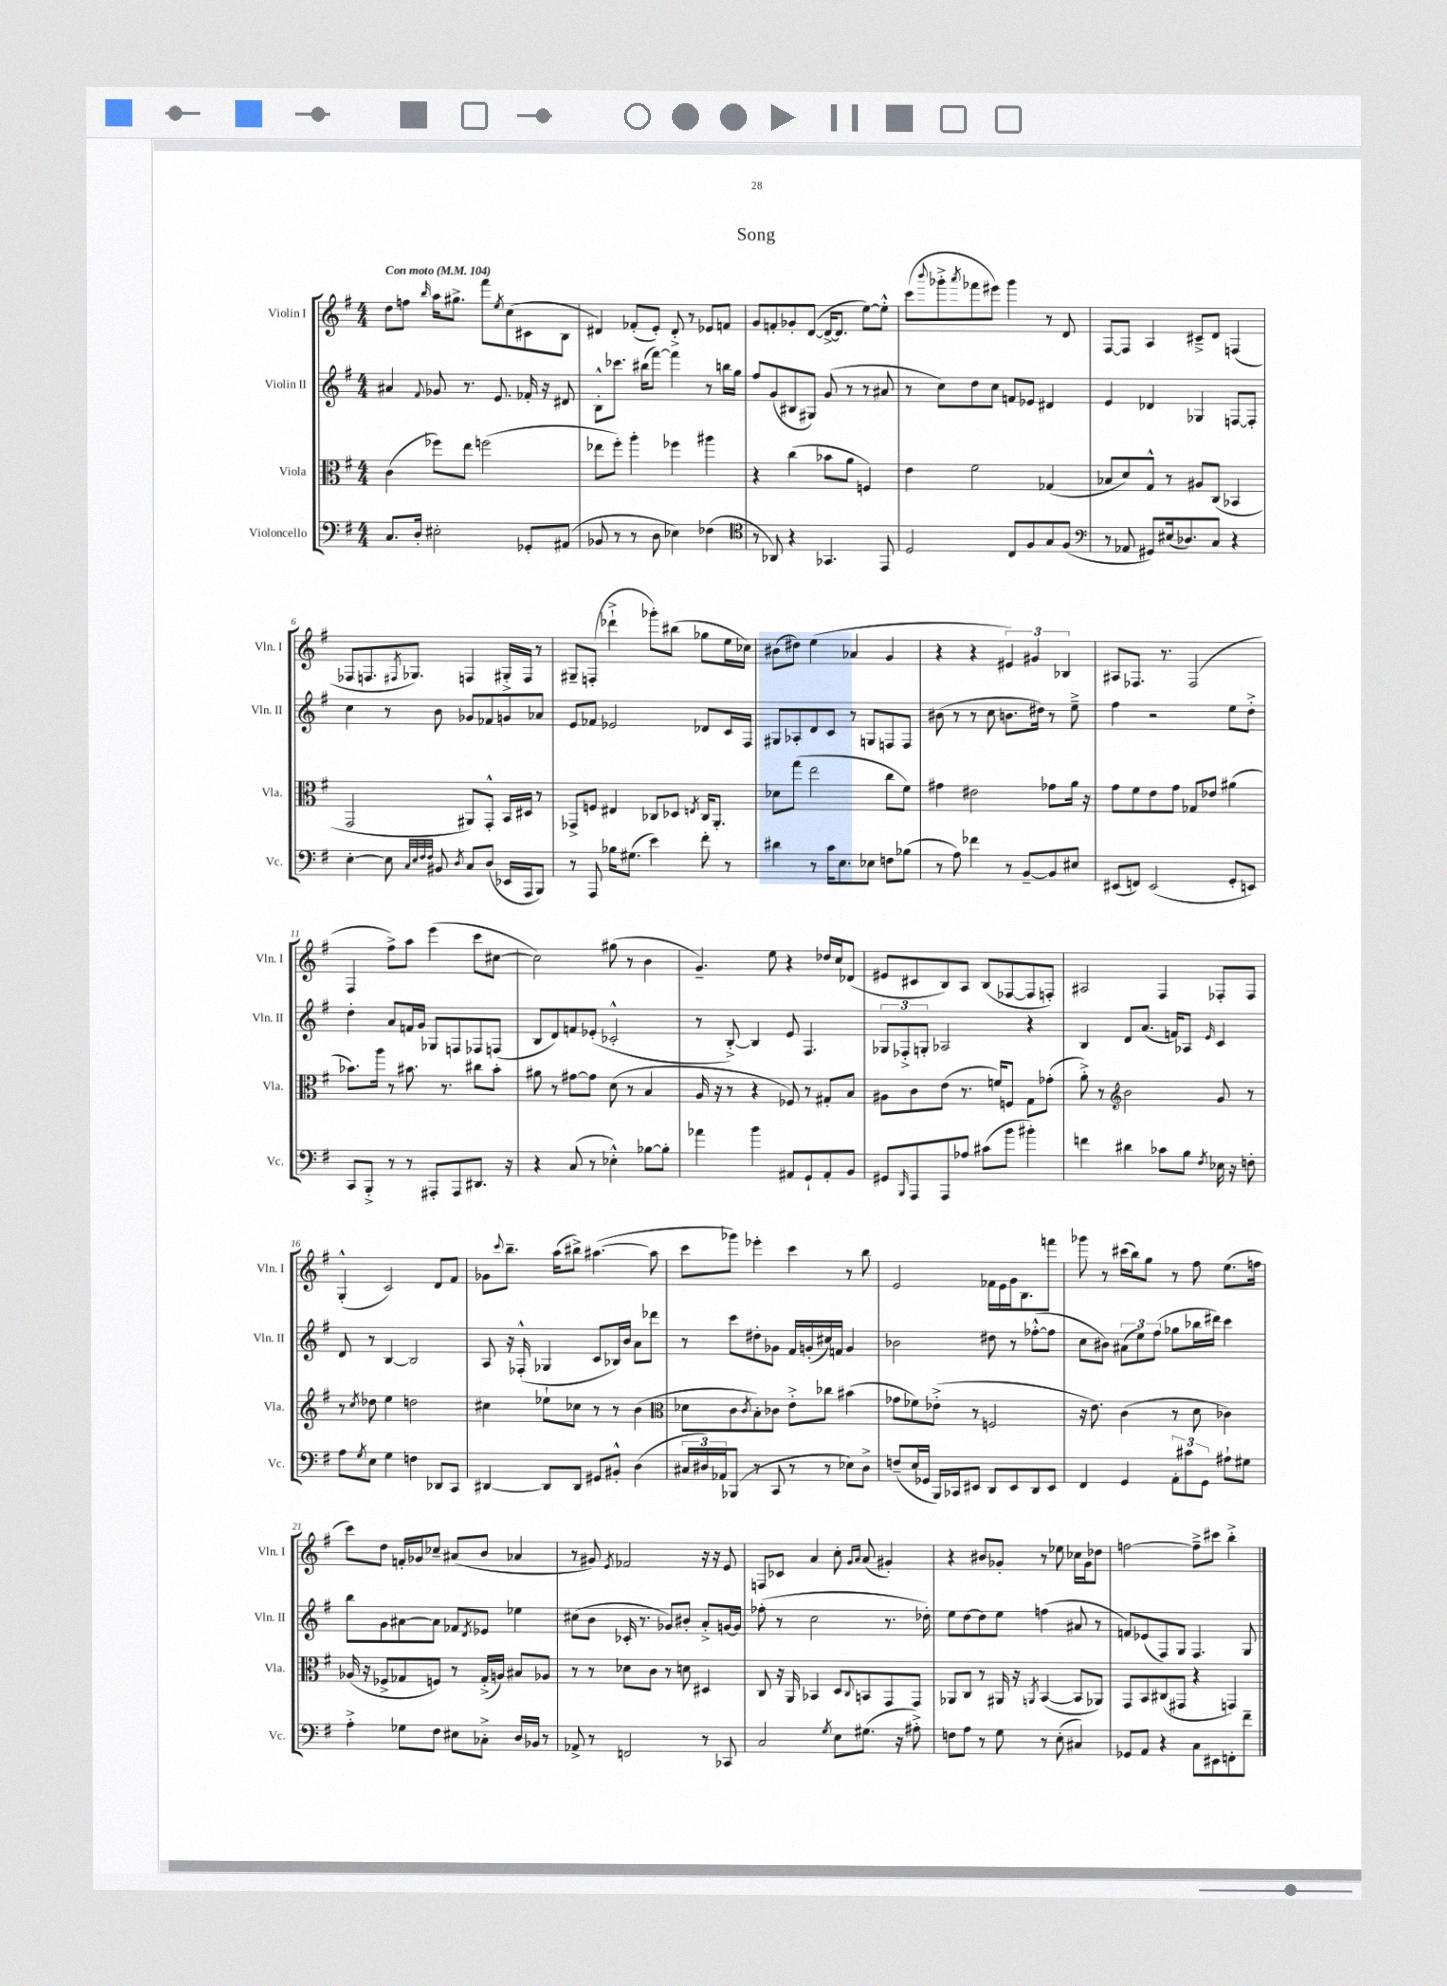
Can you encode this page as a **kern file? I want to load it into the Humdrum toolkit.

**kern	**kern	**kern	**kern
*part4	*part3	*part2	*part1
*staff4	*staff3	*staff2	*staff1
*I"Violoncello	*I"Viola	*I"Violin II	*I"Violin I
*I'Vc.	*I'Vla.	*I'Vln. II	*I'Vln. I
*clefF4	*clefC3	*clefG2	*clefG2
*k[f#]	*k[f#]	*k[f#]	*k[f#]
*M4/4	*M4/4	*M4/4	*M4/4
*MM104	*MM104	*MM104	*MM104
=1	=1	=1	=1
!	!	!	!LO:TX:a:B:t=Con moto
8.C/L	(4c\	4a#X/	8dd\L
.	.	.	8ffn\J
16D'/Jk	.	.	.
.	.	8qqf#/	16qqbb/
2E#X'\	8ff-X\L)	8g-X/	16aa\KL
.	.	.	8.gg#X^\J
.	8ee\J	8.r	.
.	(2ffn\	.	8fff#\L
.	.	8.e/	.
.	.	.	8qee/
.	.	.	(8cc\
8GG-X'/L	.	16f-X'/	8c#X\
.	.	16r	.
(8AA#X/J	.	8d#X/	8B\J
=2	=2	=2	=2
8BB-X/	8ee-X\L	8B'^^\L	4d#X/)
8r	8ff#'\J)	8.ccc-X\J	.
8r	4aa'\	.	(8f-X'/L
.	.	(16bb#X\KL	.
8D\	.	[8fff#\J)	8e'/J)
4E-X\)	4ff-X\	4fff#\]	8d#'^/
.	.	.	8r
(4F-X\	4aa#X\	8r	8e-X/L
.	.	16bbn\LL	8fn/J
.	.	16gg\JJ	.
=3	=3	=3	=3
*clefC4	*	*	*
8r	4r	8ff#/L	8g/L
8AA-X/)	.	(8g/	8fn'/
4r	(4cc\	8B#X/	8g-X'/
.	.	8G#X/J)	([8d/J
4.GG-X/	8b-X\L	(8g/	16d^/KL_
.	.	.	8.d/J]
.	8a\J	8r	.
.	4Fn/)	8r	[8ee\L)
8EE/	.	8a#X/	8ee'^^\J]
=4	=4	=4	=4
2D/	4e\	8r	(8ccc\L
.	.	.	8qqbbb/
.	.	8cc\L)	8ggg-X'^\
.	.	.	8qaaa/
.	2f#\	8dd\	8fff-X\
.	.	8cc\J	8eee#X\J)
8C/L	.	8fn/L	4ggg-\
8F#/	.	8e-X/J	.
8G/	(4G-X/	4d#X/	8r
(8F#/J	.	.	8d/
=5	=5	=5	=5
*clefF4	*	*	*
8r	8B-X/L	4e/	[8F#/L
8AA-X/	8d/)	.	8F#/J]
8GG#X/L)	8G^^/J	4d-X/	4A/
(16E#X/k	8r	.	.
8.D-X/)	.	.	.
.	8A#X/L	4G-X/	8c#X~^/L
8C/J	(8C/J	.	8d/J
4r	4BB-X/	[8Fn/L	(4Fn/
.	.	8F'/J]	.
!!LO:LB:g=z
=6	=6	=6	=6
[4E'\	2GG/	4cc\	8F-X/L
.	.	.	8.Fn/
8E\]	.	8r	.
.	.	.	8qF#X/
.	.	.	8.G-X/J)
32qqC/LLL	.	.	.
32qqE/	.	.	.
32qqF#/	.	.	.
32qqF#/JJJ	.	.	.
8BB#X/	.	8b\	.
8qD/	.	.	.
8C/L	8AA#X/L)	8g-X/L	4Fn/
(8D/J	8GG'^^/J	8f-X/	.
16EE-X/LL	16BB/LL	8gn/	16G#X'^/LL
16AAA/J	16D#X/JJ	.	16F/JJ
8BBB/J)	8r	8a-X/J	8r
=7	=7	=7	=7
8r	8GG-X^/L	8e/L	8G#X~/L
8AAA/	8Fn/J	8f-X/J	(8Fn'/J
16B-X\KL	4E#X/	2e-X/	4ddd-X`^\
(8.G#X\J	.	.	.
4e\)	8C-X/L	.	8ggg-X'\L)
.	8D-X/J	.	(8bb#X\J
.	8qEn/	.	.
8f#'\	16C-/KL	8d-X/L	8gg-X\L
.	8.AA'/J	.	.
8r	.	16c/L	16ee\L
.	.	16F#/JJ	16cc-X\JJ)
=8	=8	=8	=8
4d#X\	8d-X\L	8G#X/L	(8b#X\L
.	(8gg\J	8A-X'/	8dd#X\J)
8r	2ee\	8d/	(4ee\
16c\KL	.	8c/J	.
8.E\	.	.	.
.	.	8r	4a-X/
8E-X\J	.	8Gn/L	.
8Fn\L	8cc\L	8Fn/	4g/
(8B-X\J	8f#\J)	8F/J	.
=9	=9	=9	=9
8r	4g#X\	(8b#X\	4r
8A\)	.	8r	.
4f-X\	2e#X\	8r	4r
.	.	8cc\	.
8r	.	8.bn\L	6e#X/)
[8BB~/L	.	.	.
.	.	.	6g#X/
.	.	16dd#X\Jk)	.
8BB/]	8g-X\L	8r	.
.	.	.	6B-X/
8E#X/J	16a\Jk	8ee~^\	.
.	16r	.	.
=10	=10	=10	=10
(8EE#X/L	8g\L	4ff#\	8A#X/L
8FFn/J)	8f#\	.	8.F-X/J
(2EE#/	8e\	2r	.
.	.	.	8.r
.	8g\J	.	.
.	8G-X/L	.	(2F-/
.	8e-X/J	.	.
8GG'/L	(4a#X\	8ee\L	.
8EEn/J)	.	8dd'^\J	.
!!LO:LB:g=z
=11	=11	=11	=11
8CC/L	8.b-X\L)	4dd'\	4F#/
8BBB'^/J	.	.	.
.	16aa\Jk	.	.
8r	8r	8a/L	8ff#^\L)
8r	8.b#X\	16fn/L	8aa\J
.	.	16g/JJ	.
8AAA#X'/L	.	8G-X/L	(4eee\
.	8.r	.	.
8AAA#/	.	8Fn/	.
8.DD#X/J	8cc#X\L	8F-X/	8ccc\L
.	8b#'\J	(8Fn/J	[8cc#X\J
16r	.	.	.
=12	=12	=12	=12
4r	8a#X\	8B/L	2cc#\])
.	8r	8d/)	.
(8C/	[8g#X\L	8fn/	.
8r	8g#\J]	(8e-X'/J	.
4E-X'^^\)	(8d\	2c-X'^^/	(8gg#X\
.	8r	.	8r
[8B-X\L	4B/	.	4b\
8B-'\J]	.	.	.
=13	=13	=13	=13
4a-X\	16A/	8r	4.g~/)
.	16r	.	.
.	8r	[8B'^/)	.
4b\	4r	4B/]	.
.	.	.	8ee\
8AA#X/L	8F-X/)	8e/	4r
8GG`/	8r	4.F#/	.
8AA#'/	8G#X'/L	.	16dd-X/LL
.	.	.	16cc/J
8BB/J	8B/J	.	(8d-X/J
=14	=14	=14	=14
8GG#X/L	8A#X\L	12G-X/L	8e#X/L
.	.	12F-X'^/	.
16qqBBB/	.	.	.
8AAA/	8c\	.	8c#X/
.	.	12Gn'/J	.
8AAA/	(8e\J	2A-X/	8B/)
8A-X/J	8.r	.	8A/J
(8c#X\L	.	.	(8B/L
.	16fn/KL)	.	.
8b\J	8Fn/J	.	[8F-X/
4b#X'\)	8G\L	4r	8F-/]
.	(8g-X'\J	.	8Fn'/J)
=15	=15	=15	=15
4fn\	8a'^\)	4B/	2A#X/
.	8r	.	.
*	*clefG2	*	*
4d#X\	2b\	8d/L	.
.	.	(8.a/J	.
8c-X\L	.	.	4F#/
.	.	16fn/KL)	.
8B\J	.	8A-X/J	.
8qF#/	.	16qqe/	.
16E-X\	8g/	4c/	8F-X'/L
16r	.	.	.
8Fn'\	8r	.	8F-/J
!!LO:LB:g=z
=16	=16	=16	=16
8A\L	8r	8d/	(4G'^^/
8qG/	8qcc/	.	.
8E\J	8dd-X\	8r	.
4G\	4ee\	[4B/	2c/)
4Fn\	2ddn\	2B/]	.
8DD-X/L	.	.	8d/L
8CC/J	.	.	8f#/J
=17	=17	=17	=17
[4DD#X/	4cc#X\	8A/	8g-X\L
.	.	.	8qqccc/
.	.	16r	8.bb~\J
.	.	(16F-X'^^/	.
8DD#/L]	8ee-X`\L	4G-X/	.
.	.	.	(16aa\KL
8DD#/J	8cc-X\J	.	8bb#X^\J)
8GG#X/L	8r	8c/L	([4.aa#X\
8BB#X'^^/J	8r	16B-X/L)	.
.	.	16b/JJ	.
(4D\	(4b\	8a\L	.
.	.	8ddd-X\J	8aa#\]
=18	=18	=18	=18
*	*clefC3	*	*
24C#X/LL	8d-X\L	8r	8ccc\L
24D#X/)	.	.	.
24AA-X/J	.	.	.
(8BBB-X/J	8c\	8ccc\L	8ggg-X\J)
.	8qc/	.	.
8r	8B'\)	8dd#X'\	4eee-X'\
8CC/	8c-X\J	8g-X\J	.
8r	8e'^\L	16f#/LL	4ccc\
.	.	(16gn'/	.
8r	8cc-X\J	16cc#X/)	.
.	.	16fn/JJ	.
8E-X\L)	(4b#X\	4g/	8r
8D#^\J	.	.	8bb\
=19	=19	=19	=19
(8Fn~/L	8g-X\L	2b-X\	2e/
16E/L	8f-X\)	.	.
16GG-X/JJ	.	.	.
16BBB/LL)	(8e-X'^\J	.	.
16CC-X/J	.	.	.
8EE#X/J	8r	.	.
8DD/L	2Fn/	8dd#X\	16f-X\LL
.	.	.	16e\
8EE#/	.	8r	16g\J
.	.	.	8.B\
8DD/	.	([8ff-X'^^\L	.
8EE#/J	.	8ff-\J]	8fffn\J
=20	=20	=20	=20
4FF#/	16r	8cc\L	8ggg-X\
.	8.e\)	.	.
.	.	8b#X\J)	8r
4GG/	(4c\	(12a#X\L	(16ccc#X\LL
.	.	.	16bb\J)
.	.	12ee\)	.
.	.	.	8gg\J
.	.	(12ff#\J	.
12AA'\L	8r	8gg-X\L	8r
12c#X\	.	.	.
.	8d\	16bb-X\L	8ff#\
12GG\J	.	.	.
.	.	16ddd#X\JJ)	.
8A#X`\L	4c-X\)	4ccc\	(8.ee\L
8G#X\J	.	.	.
.	.	.	16ffn\Jk
!!LO:LB:g=z
=21	=21	=21	=21
4A'^\	(16A-X/	8bb\L	8ccc\L)
.	16r	.	.
.	8F-X^/L	8g\	8dd\J
8G-X\L	8G-X/	[8a#X\	16fn'/LL
.	.	.	16g-X/J
8F#\J	8Fn/J)	8a#\J]	8cc-X~/J
8E#X\L	8r	8f-X/L	(8a#X/L
.	.	8qd/	.
8C-X'^\J	(16G-'^/LL	8e-X/J	8b/J
.	16An/JJ)	.	.
16D/LL	8B#X/L	4ee-X\	4a-X/
16BB-X/JJ	.	.	.
8r	8A-X/J	.	.
=22	=22	=22	=22
8AA-X^/	8r	(8cc#X\L	8r
8r	8r	8b\J	8g#X/)
.	.	.	8qe/
2FFn/	8d-X\L	16c-X'/	2f-X/
.	.	8.r	.
.	8c\J	.	.
.	8r	8g-X/L)	.
.	8dn\	8b#X'/J	.
8r	4D#X/	8a'^/L	16r
.	.	.	16r
8CC-X/	.	[16gn/L	8e/
.	.	16g/JJ]	.
=23	=23	=23	=23
2C/	8C/	(8ff-X'\	8Fn/L
.	16r	8r	8c-X/J
.	16AA/	.	.
.	4BB-X/	2cc\	4a/
8qG/	.	.	.
8E\L	8D/L	.	8cc'\
.	.	.	16qqg/LL
.	8qqC/	.	16qqa/JJ
(8.G#X\J	8BBn/	.	(8a/
.	8GG/	8.r	4g#X'/)
16r	.	.	.
8A#X'^\)	8GG/J	.	.
.	.	16dd-X'\)	.
=24	=24	=24	=24
8Fn\L	8AA-X/L	8ee\L	4r
8A\J	8C/J	[8dd\	.
8r	8r	8dd\]	8b#X/L
8G\	16AA#X/	8ee\J	8g-X'/J
.	16r	.	.
.	8qAAn/	.	.
8r	([4BB/	(4ffn\	8r
(8E'\	.	.	8ee-X\
4C#X/)	8BB/L]	8a#X/	16cc-X\LL
.	.	.	16g-\J
.	8AA-X/J)	8r	8dd-X\J
=25	=25	=25	=25
8GG-X/L	8GG/L	8fn/L)	[2ffn\
8AA/J	8BB/	(8e-X/	.
4r	(8C#X/	8F#/)	.
.	8GG#X/J	8G/J	.
8C\L	4r	4.F#/	8ff~^\L]
8EE#X\	.	.	8ccc#X\J
8FFn'\	4GGn/)	.	4bb'^\
8f#~\J	.	8G/	.
==	==	==	==
*-	*-	*-	*-
